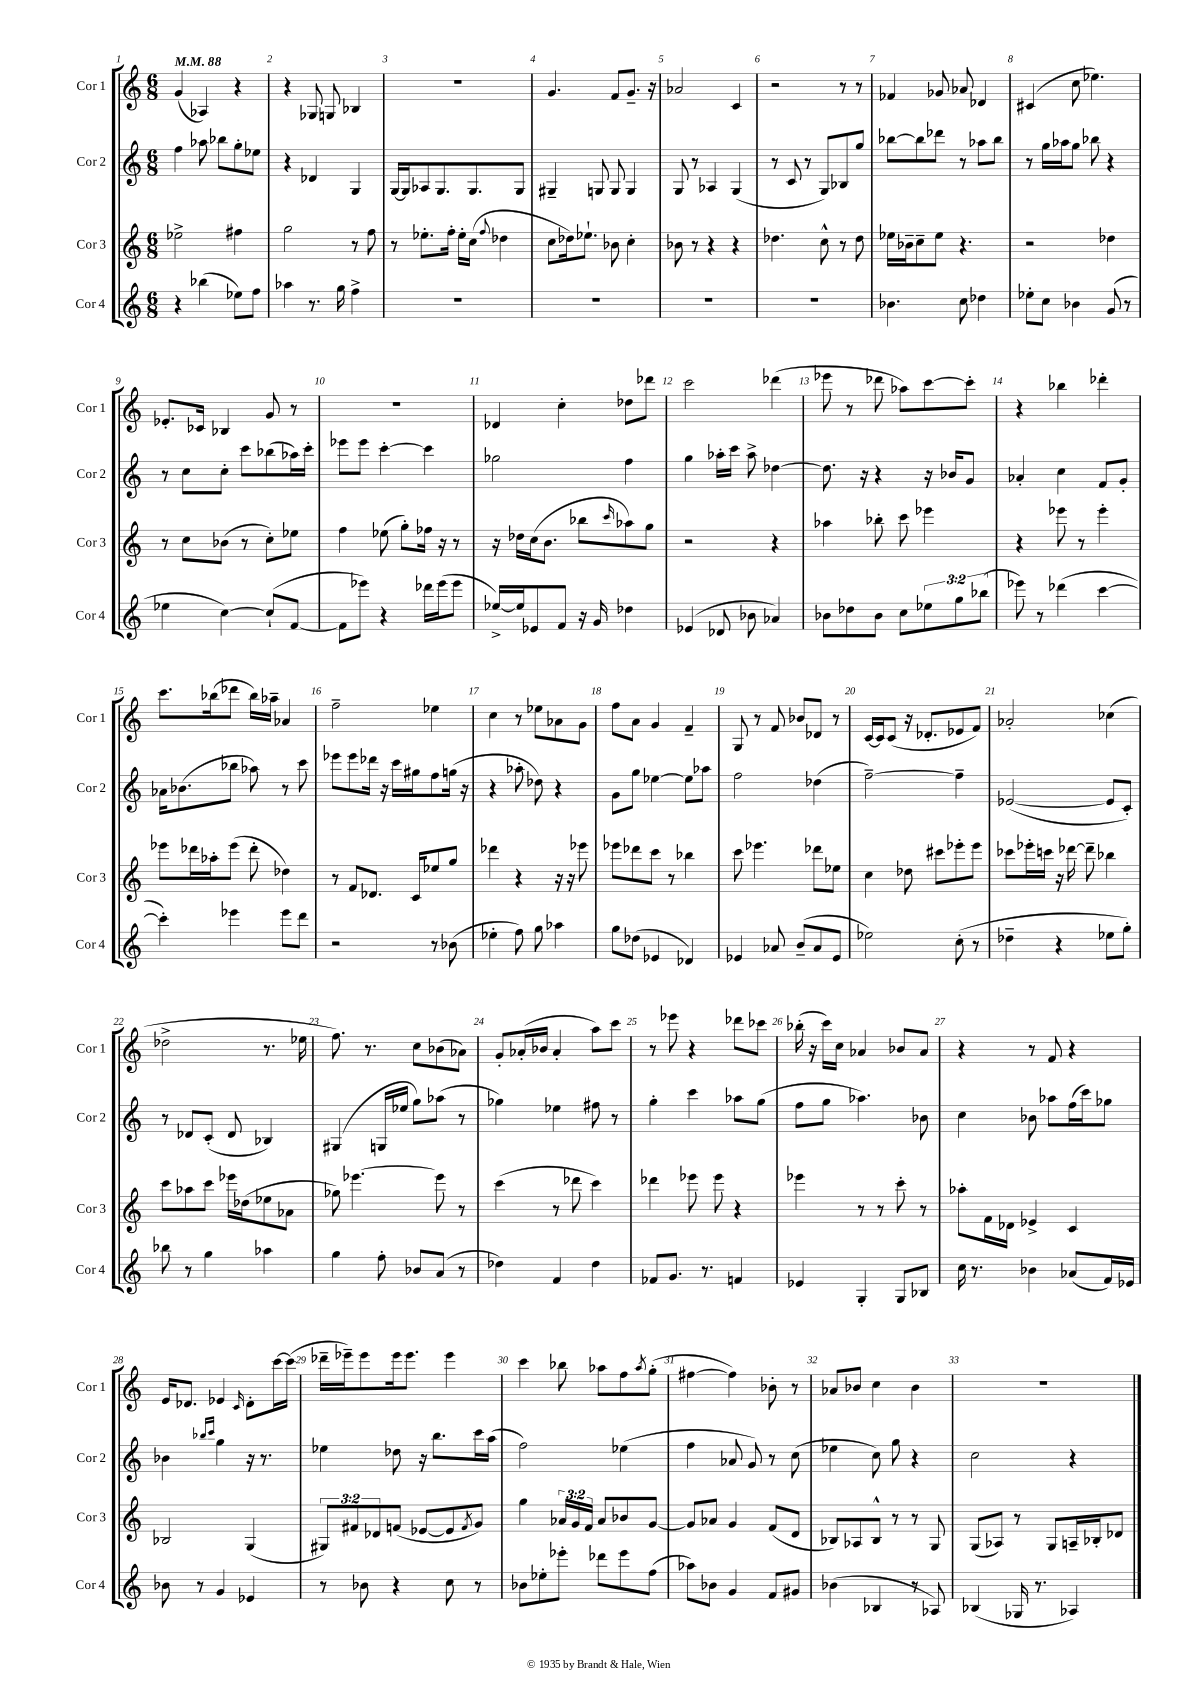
<<
\new StaffGroup <<
\new Staff = "s0" \with { instrumentName = "Cor 1" shortInstrumentName = "Cor 1" } {
    \clef treble \key c \major \numericTimeSignature \time 6/8 \tempo 4 = 88
    g'4( aes4) r4 |
    r4 ges8 g8 bes4 |
    R2. |
    g'4. f'8 g'8.-- r16 |
    aes'2 c'4 |
    r2 r8 r8 |
    fes'4 ges'8 aes'8 des'4 |
    cis'4( c''8 ees''4.) |
    ees'8.-. ces'16 bes4 g'8 r8 |
    R2. |
    des'4 c''4-. des''8 des'''8 |
    c'''2 des'''4( |
    ees'''8 r8 des'''8 aes''8) c'''8~ c'''8-. |
    r4 bes''4 des'''4-. |
    c'''8. bes''16( des'''8 bes''16) aes''16-- aes'4 |
    f''2-- ees''4 |
    c''4 r8 ees''8 aes'8 g'8 |
    f''8 a'8 g'4 f'4-- |
    g8 r8 f'8 bes'8 des'8 r8 |
    c'16~ c'16 c'8( r16 des'8.-. ees'8 f'8) |
    aes'2-. ces''4( |
    des''2-> r8. ees''16 |
    f''8.) r8. c''8 bes'8( aes'8) |
    g'8-. aes'16-.( bes'16 aes'4-. a''8) c'''8 |
    r8 ees'''8 r4 des'''8 ces'''8 |
    bes''16-.( r16 c'''16) c''16 aes'4 bes'8 aes'8 |
    r4 r8 f'8 r4 |
    e'16 des'8. ees'4 \grace { c'16 } des'8-. c'''16~ c'''16( |
    des'''16-- ees'''16--) ees'''8 ees'''16 ees'''8. ees'''4 |
    c'''4 bes''8 aes''8 f''8 \acciaccatura { aes''8 } g''8-.( |
    fis''4~ fis''4) bes'8-. r8 |
    aes'8 bes'8 c''4 bes'4 |
    R2. \bar "|." |
}
\new Staff = "s1" \with { instrumentName = "Cor 2" shortInstrumentName = "Cor 2" } {
    \clef treble \key c \major \numericTimeSignature \time 6/8
    f''4 aes''8 bes''8 g''8-. ees''8 |
    r4 des'4 g4 |
    g16~ g16 aes8 g8. g8. g8 |
    gis4-- g8 g8 g4 |
    g8 r8 aes4 g4( |
    r8 c'8 r8 g8) bes8 g''8 |
    bes''8~ bes''8 des'''8 r8 aes''8 bes''8 |
    r8 g''16 aes''16 g''8 bes''8 r4 |
    r8 c''8 c''8-. c'''8 bes''8( aes''16) c'''16-. |
    ees'''8 ees'''8 c'''4~-. c'''4 |
    ges''2 f''4 |
    g''4 aes''16-. c'''16 aes''8-> des''4~ |
    des''8. r16 r4 r16 bes'16 g'8 |
    aes'4-. c''4 f'8 g'8-. |
    aes'16 bes'8.( bes''8 aes''8) r8 c'''8 |
    ees'''8 ees'''8 des'''16 r16 c'''16 gis''16 f''8 g''16( r16 |
    r4 aes''8-. des''8) r4 |
    g'8 g''8 ees''4~ ees''8 aes''8 |
    f''2 des''4( |
    f''2~--) f''4-- |
    ees'2~( ees'8 c'8-.) |
    r8 des'8 c'8-.( des'8 bes4) |
    gis4( g16 ees''16 g''8) aes''8( r8 |
    ges''4) ees''4 fis''8 r8 |
    g''4-. c'''4 aes''8 g''8( |
    f''8 g''8 aes''4.) bes'8 |
    c''4 bes'8 aes''8 f''16( c'''16) ges''8 |
    bes'4 \grace { bes''16 c'''16 } g''4 r16 r8. |
    ees''4 des''8 r16 b''8. c'''16 a''16( |
    f''2) ees''4( |
    f''4 aes'8 g'8) r8 c''8( |
    ees''4 c''8) g''8 r4 |
    c''2 r4 \bar "|." |
}
\new Staff = "s2" \with { instrumentName = "Cor 3" shortInstrumentName = "Cor 3" } {
    \clef treble \key c \major \numericTimeSignature \time 6/8 \override Staff.TupletNumber.text = #tuplet-number::calc-fraction-text
    ees''2-> fis''4 |
    g''2 r8 f''8 |
    r8 ees''8.-. f''16-. ees''16-. c''16( \appoggiatura { f''8 } des''4 |
    c''8 des''16) ees''8.-! bes'8 c''4-. |
    bes'8 r8 r4 r4 |
    des''4. c''8-^ r8 des''8 |
    ees''16 bes'16-- c''8-- ees''8 r4. |
    r2 des''4 |
    r8 c''8 bes'8( r8 c''8-.) ees''8 |
    f''4 ees''8( g''8-.) fes''16 r16 r8 |
    r16 des''16 c''16( b'8. bes''8 \grace { c'''16 } aes''8) g''8 |
    r2 r4 |
    aes''4 bes''8-. c'''8 ees'''4 |
    r4 ees'''8 r8 ees'''4-. |
    ees'''8 des'''16 aes''16-. ees'''8( des'''8-. des''4) |
    r8 f'8 des'8. c'16 ees''8 g''8 |
    des'''4 r4 r16 r16 ees'''8 |
    ees'''8 des'''8 c'''8 r8 bes''4 |
    c'''8 ees'''4. des'''8 ees''8 |
    c''4 des''8 cis'''8 ees'''8-. ees'''8 |
    ces'''8 ees'''16-. c'''16 r16 des'''16~ des'''8-- bes''4 |
    c'''8 aes''8 c'''8 ees'''16 des''16( ees''8 aes'8 |
    ges''8) ees'''4.~ ees'''8 r8 |
    c'''4( r8 des'''8 c'''4) |
    des'''4 ees'''8 ees'''8 r4 |
    ees'''4 r8 r8 c'''8-. r8 |
    aes''8-. f'16 des'16 ees'4-> c'4 |
    bes2 g4( |
    \tuplet 3/2 { gis8) fis'8 des'8 } f'8( ees'8~ ees'8 \acciaccatura { f'8 } g'8) |
    g''4 \tuplet 3/2 { aes'16 g'16 f'16 } aes'8 bes'8 g'8~ |
    g'8 aes'8 g'4 f'8( d'8 |
    bes8) aes8 bes8-^ r8 r8 g8 |
    g8( aes8) r8 g8 a16-- bes16-. des'8 \bar "|." |
}
\new Staff = "s3" \with { instrumentName = "Cor 4" shortInstrumentName = "Cor 4" } {
    \clef treble \key c \major \numericTimeSignature \time 6/8 \override Staff.TupletNumber.text = #tuplet-number::calc-fraction-text
    r4 bes''4( ees''8) f''8 |
    aes''4 r8. g''16 f''4-> |
    R2. |
    R2. |
    R2. |
    R2. |
    bes'4. c''8 des''4 |
    ees''8-. c''8 bes'4 g'8( r8 |
    ees''4 c''4~) c''8-!( f'8~ |
    f'8 ees'''8) r4 des'''16 ees'''16( ees'''8 |
    ees''16~->) ees''16 ees'8 f'8 r16 g'16 des''4 |
    ees'4( des'8 bes'8 aes'4) |
    bes'8 des''8 bes'8 c''8 \tuplet 3/2 { ees''8 g''8 bes''8( } |
    ees'''8) r8 des'''4( c'''4~ |
    c'''4-.) ees'''4 ees'''8 d'''8 |
    r2 r8 bes'8( |
    ees''4-. f''8) g''8 aes''4 |
    g''8 des''8( ees'4 des'4) |
    ees'4 aes'8 b'8--( aes'8 ees'8 |
    ees''2) c''8-.( r8 |
    des''4-- r4 ees''8 g''8-.) |
    bes''8 r8 g''4 aes''4 |
    g''4 f''8-. bes'8 a'8( r8 |
    des''4) f'4 des''4 |
    fes'8 g'8. r8. f'4 |
    ees'4 g4-. g8 bes8 |
    c''16 r8. bes'4 aes'8( f'16) ees'16 |
    bes'8 r8 g'4 ees'4 |
    r8 bes'8 r4 c''8 r8 |
    bes'8 ees''8-. ees'''8-. des'''8 ees'''8 f''8( |
    aes''8) bes'8 g'4 f'8 gis'8 |
    bes'4( bes4 r8 aes8) |
    bes4( ges16 r8. aes4) \bar "|." |
}
>>
>>
\layout { \context { \Score \override BarNumber.break-visibility = ##(#f #t #t) barNumberVisibility = #all-bar-numbers-visible } }
